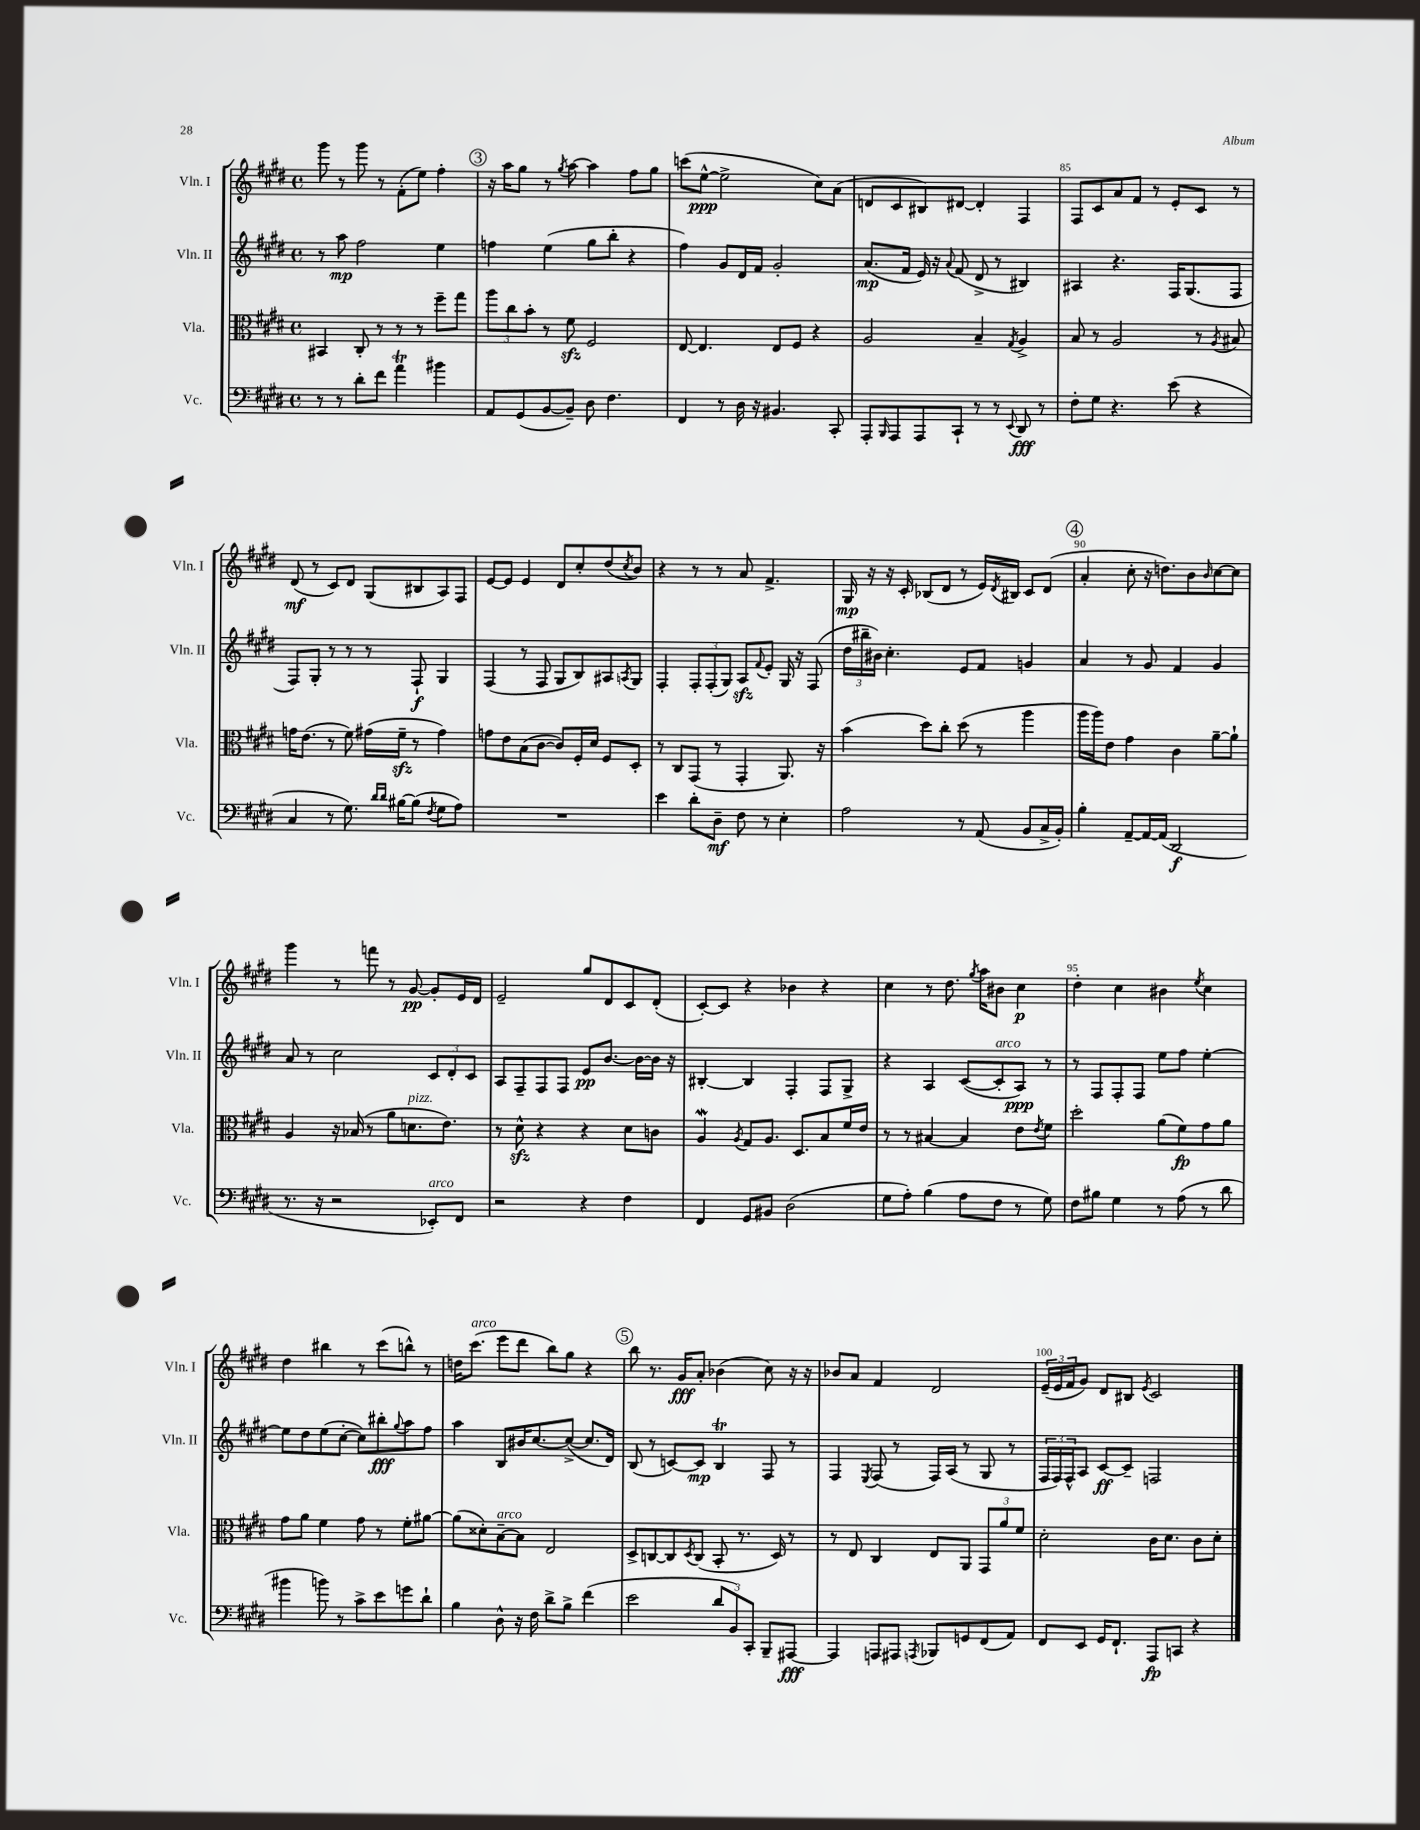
<<
\new StaffGroup <<
\new Staff = "s0" \with { instrumentName = "Vln. I" shortInstrumentName = "Vln. I" } {
    \clef treble \key e \major \defaultTimeSignature \time 4/4
    gis'''8 r8 gis'''8 r8 fis'8-.( e''8) fis''4-. |
    \mark \markup { \circle "3" } r16 a''16 gis''8 r8 \acciaccatura { gis''8 } a''8~ a''4 fis''8 gis''8 |
    c'''8( e''8~-^\ppp e''2-> cis''8) a'8( |
    d'8 cis'8 bis8) dis'8~ dis'4-. fis4 |
    fis8 cis'8 a'8 fis'8 r8 e'8-. cis'8 r8 |
    dis'8\mf( r8 cis'8) dis'8 gis8( bis8 a8) fis8 |
    e'8~ e'8 e'4 dis'8 cis''8-. dis''8( \acciaccatura { cis''8 } b'8) |
    r4 r8 r8 a'8 fis'4.-> |
    gis16\mp r16 r16 cis'16-. bes8( dis'8 r8 e'16) \acciaccatura { dis'8 } bis16 cis'8 dis'8( |
    \mark \markup { \circle "4" } a'4-. cis''8-. r16 d''8.) b'8 \grace { b'16 } cis''8~ cis''8 |
    gis'''4 r8 f'''8 r8 gis'8~\pp gis'8-. e'16 dis'16 |
    e'2-- gis''8 dis'8 cis'8 dis'8-.( |
    cis'8~-.) cis'8 r4 bes'4 r4 |
    cis''4 r8 dis''8. \acciaccatura { gis''8 } a''16 bis'8 cis''4\p |
    dis''4-. cis''4 bis'4 \acciaccatura { e''8 } cis''4 |
    dis''4 bis''4 r8 cis'''8( b''8-^) r8 |
    d''16 cis'''8.^\markup { \italic "arco" }( e'''8 dis'''8 b''8) gis''8 r4 |
    \mark \markup { \circle "5" } b''8 r8. gis'16\fff a'8-. bes'4( cis''8) r16 r16 |
    bes'8 a'8 fis'4 dis'2 |
    \tuplet 3/2 { e'16--( e'16 fis'16 } gis'8) dis'8 bis8 \acciaccatura { e'8 } cis'2 \bar "|." |
}
\new Staff = "s1" \with { instrumentName = "Vln. II" shortInstrumentName = "Vln. II" } {
    \clef treble \key e \major \defaultTimeSignature \time 4/4
    r8 a''8\mp fis''2 e''4 |
    \mark \markup { \circle "3" } f''4 e''4( gis''8 b''8-. r4 |
    fis''4) gis'8 dis'16 fis'16 gis'2-. |
    a'8.\mp( fis'16 e'16) r16 \appoggiatura { a'8 } fis'8( dis'8-> r8 bis4) |
    ais4 r4. fis16 gis8.( fis8 |
    fis8) gis8-. r8 r8 r8 fis8-!\f gis4 |
    fis4( r8 fis8 gis8 b8) ais8 \acciaccatura { a8 } gis8 |
    fis4-. \tuplet 3/2 { fis8-. fis8-.( gis8) } a8\sfz \appoggiatura { fis'8 } e'8-. gis16 r16 fis8( |
    \tuplet 3/2 { dis''16 bis''16-- bis'16) } cis''4.-. e'8 fis'8 g'4 |
    \mark \markup { \circle "4" } a'4 r8 gis'8 fis'4 gis'4 |
    a'8 r8 cis''2 \tuplet 3/2 { cis'8 dis'8-. cis'8 } |
    a8 fis8-- fis8 fis8 e'8\pp b'8.~ b'16~ b'16 r16 |
    bis4~-. bis4 fis4-. fis8 gis8-> |
    r4 a4 cis'8~( cis'8-.^\markup { \italic "arco" } a8\ppp) r8 |
    r8 fis8 fis8-. fis8 e''8 fis''8 e''4~-. |
    e''8 dis''8 e''8( cis''8~-. cis''8) bis''8-.\fff \appoggiatura { gis''8 } a''8 fis''8 |
    a''4 b8 bis'16 cis''8.~ cis''8~->( cis''8. dis'16) |
    \mark \markup { \circle "5" } b8( r8 c'8~) c'8\mp b4\trill fis8 r8 |
    fis4 \acciaccatura { e8 } fis8( r8 fis16) a16( r8 gis8 r8 |
    \tuplet 3/2 { fis16 fis16) fis16-^ } a8 cis'8~\ff cis'8-- f2 \bar "|." |
}
\new Staff = "s2" \with { instrumentName = "Vla." shortInstrumentName = "Vla." } {
    \clef alto \key e \major \defaultTimeSignature \time 4/4
    bis,4 cis8-. r8 r8 r8 fis''8-- gis''8 |
    \mark \markup { \circle "3" } \tuplet 3/2 { a''8 cis''8 b'8-. } r8 fis'8\sfz fis2 |
    e8~ e4. e8 fis8 r4 |
    a2 b4-- \acciaccatura { gis8 } a4-> |
    b8 r8 a2 r8 \acciaccatura { a8 } bis8 |
    g'16 e'8.( r8 fis'8) gis'16( fis'16--\sfz r8 gis'4) |
    g'8 e'8 b8( cis'8~ cis'8) fis16-. dis'16 fis8 dis8-. |
    r8 cis8 gis,8( r8 gis,4-. a,8.) r16 |
    b'4( dis''8) cis''8-. dis''8( r8 a''4 |
    \mark \markup { \circle "4" } a''16 a''16) e'8 gis'4 cis'4 a'8~-- a'8-! |
    a4 r16 bes16( r8 a'8 d'8.^\markup { \italic "pizz." } e'8.) |
    r8 dis'8-^\sfz r4 r4 dis'8 c'8 |
    a4\mordent \acciaccatura { a8 } gis8 a8. dis8. b8 fis'16 e'16 |
    r8 r8 bis4~ bis4 e'8 \acciaccatura { e'8 } fis'8 |
    dis''2-. a'8( fis'8\fp) gis'8 a'8 |
    gis'8 a'8 fis'4 gis'8 r8 fis'8-. ais'8~ |
    ais'8( disis'8-.) b8~--^\markup { \italic "arco" } b8 e2 |
    \mark \markup { \circle "5" } dis8-> c8~ c8 \acciaccatura { dis8 } c8( b,8-. r8. dis16) r8 |
    r8 e8 cis4 e8 a,8 \tuplet 3/2 { gis,8 a'8 fis'8 } |
    dis'2-. cis'16 dis'8. cis'8 dis'8-. \bar "|." |
}
\new Staff = "s3" \with { instrumentName = "Vc." shortInstrumentName = "Vc." } {
    \clef bass \key e \major \defaultTimeSignature \time 4/4
    r8 r8 dis'8-. fis'8 a'4\trill bis'4 |
    \mark \markup { \circle "3" } a,8 gis,8( b,8~ b,8--) dis8 fis4. |
    fis,4 r8 dis16 r16 bis,4. cis,8-. |
    a,,8-. \grace { b,,16 } a,,8 a,,8 cis,8-! r8 r8 \appoggiatura { e,8 } dis,8\fff r8 |
    fis8-. gis8 r4. e'8( r4 |
    cis4 r8 gis8.) \grace { dis'16 dis'16 } bis16~ bis8( \acciaccatura { fis8 } gis8 a8) |
    R1 |
    e'4 dis'8-. dis8--\mf fis8 r8 e4-. |
    a2 r8 a,8( b,8 cis16-> b,16-.) |
    \mark \markup { \circle "4" } b4-. a,8~-- a,16~ a,16( dis,2\f |
    r8. r16 r2 ees,8-.^\markup { \italic "arco" }) fis,8 |
    r2 r4 fis4 |
    fis,4 gis,8 bis,8 dis2( |
    gis8 a8-.) b4( a8 fis8 r8 gis8) |
    fis8 bis8 gis4 r8 a8( r8 dis'8 |
    bis'4 b'8) r8 cis'8-> e'8 g'8 dis'8-! |
    b4 dis8-^ r16 fis16 dis'8-> b8-> fis'4( |
    \mark \markup { \circle "5" } e'2 \tuplet 3/2 { dis'8 b,8) cis,8-. } b,,8-- ais,,8~\fff |
    ais,,4 a,,8 ais,,8 \acciaccatura { a,,8 } bes,,8 g,8 fis,8( a,8) |
    fis,8 e,8 gis,16 fis,8.-! a,,8\fp c,8 r4 \bar "|." |
}
>>
>>
\layout { \context { \Score currentBarNumber = #81 \override BarNumber.break-visibility = ##(#f #t #t) barNumberVisibility = #(every-nth-bar-number-visible 5) } }
